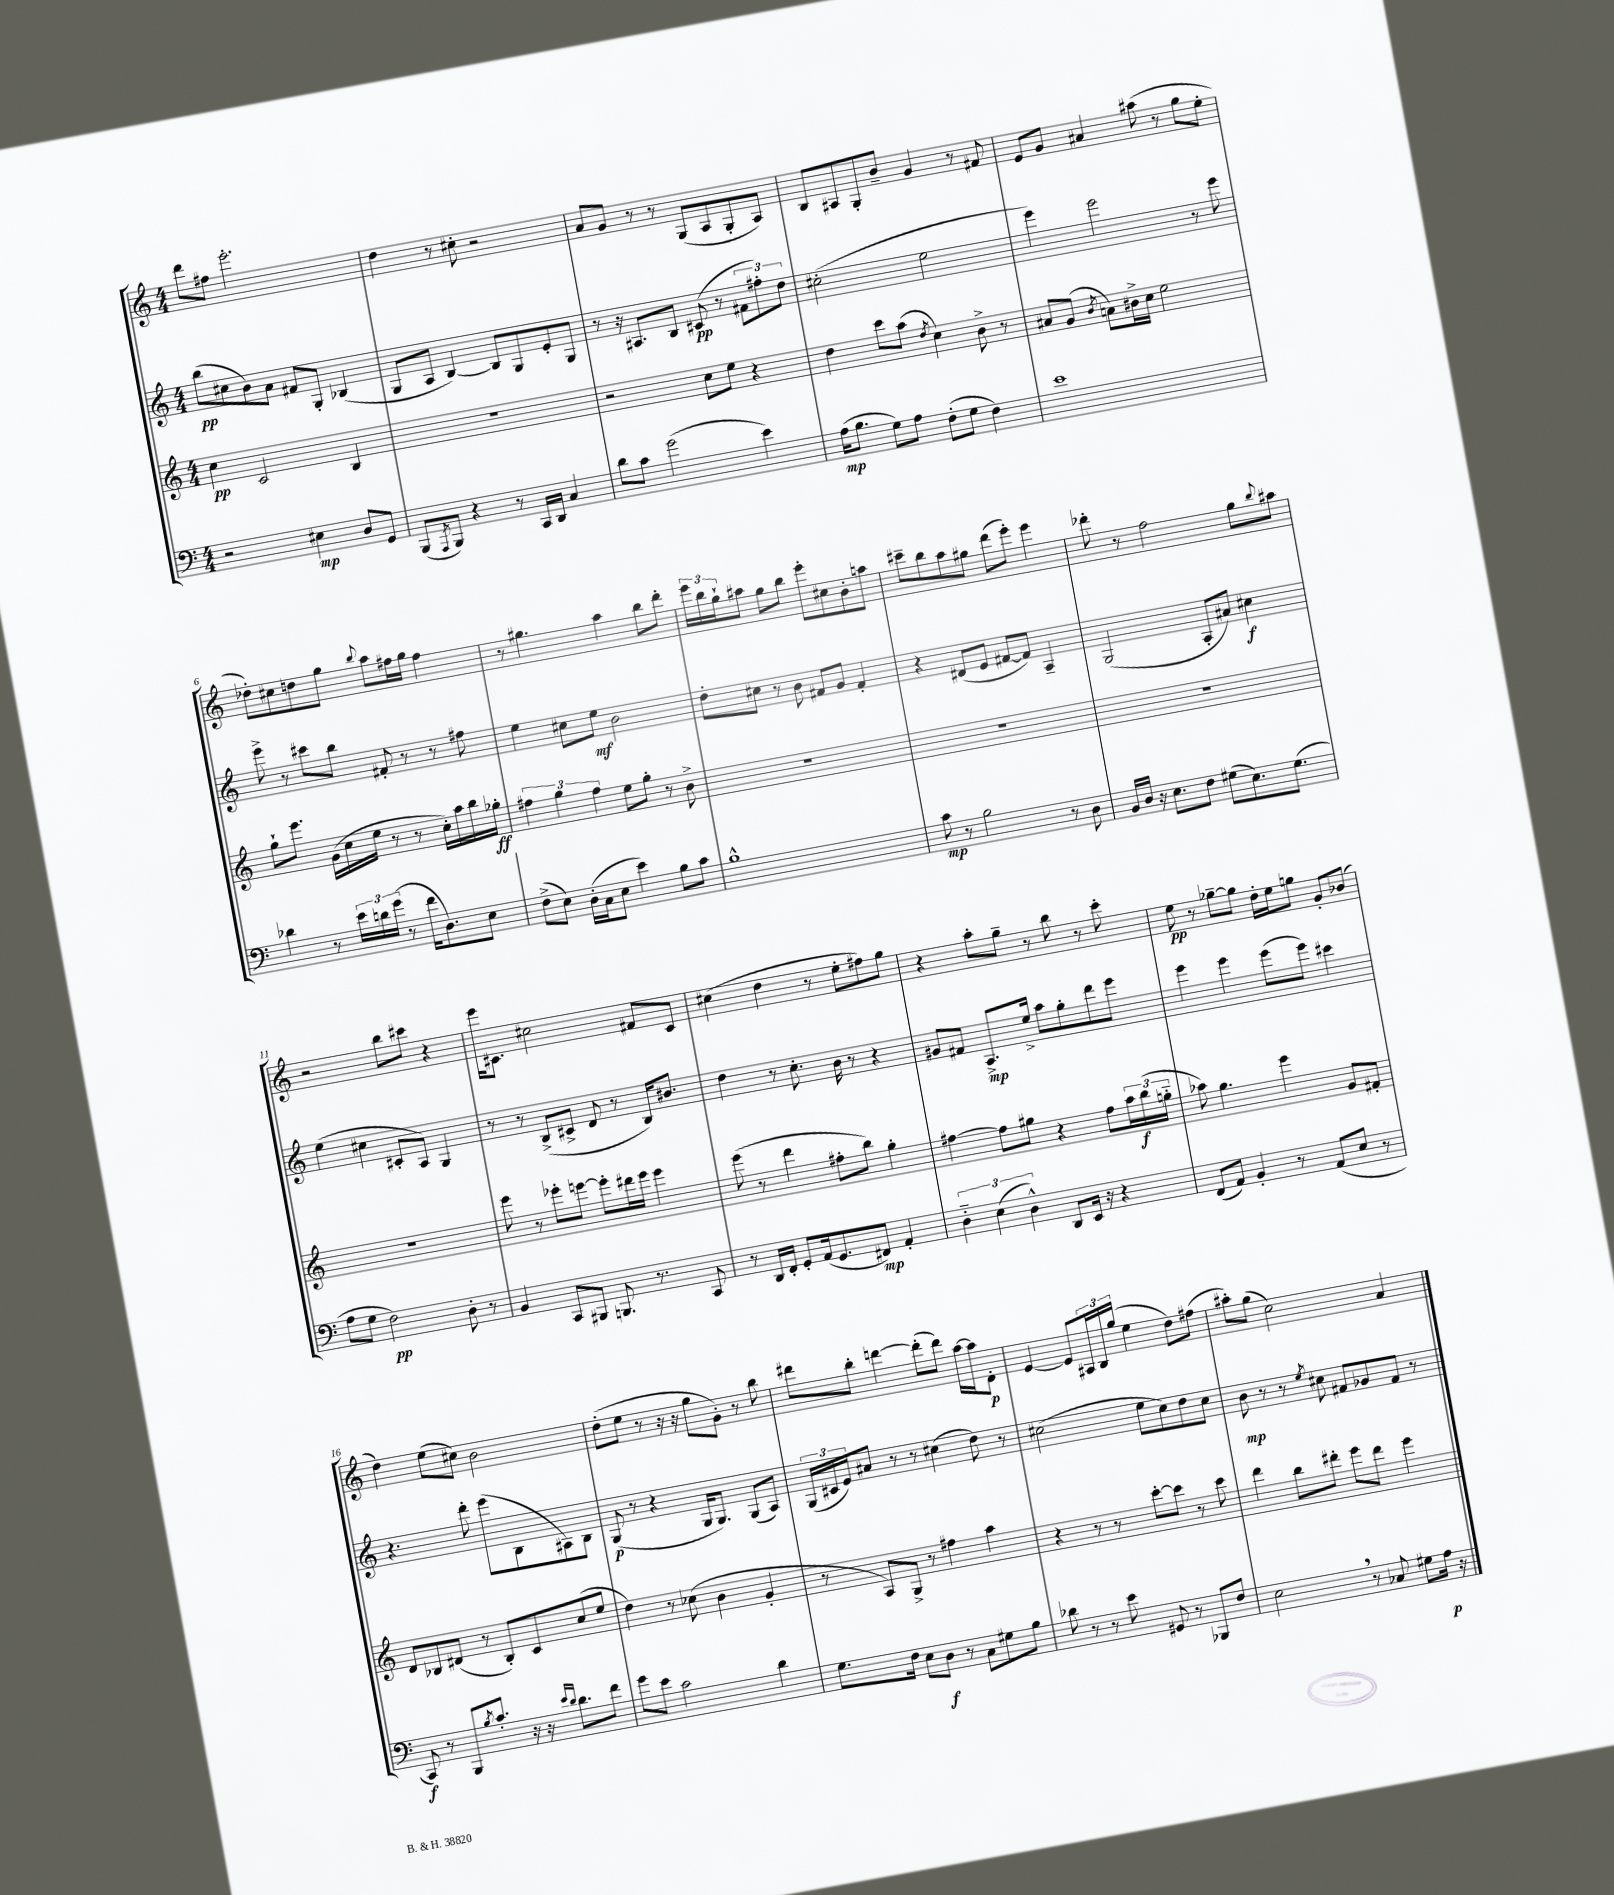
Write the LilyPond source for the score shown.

<<
\new StaffGroup <<
\new Staff = "s0" {
    \clef treble \key c \major \numericTimeSignature \time 4/4
    d'''8 fis''8 e'''2.-. |
    d''4 r8 cis''8-. r2 |
    a'8 g'8 r8 r8 g8( a8 g8-. a8) |
    b8 ais8 g8-. b'8-- g'4 r8 fis'8 |
    e'8 g'8 ais'4 ais''8( r8 g''8 e''8-. |
    des''8-.) cis''8 d''8 g''8 \appoggiatura { b''8 } a''8 fis''16 g''16 fis''4 |
    r8 gis''4. a''4 b''8 d'''8-. |
    \tuplet 3/2 { e'''16 b''16 g''16-! } ais''8 g''8 b''8 e'''8-. cis''8 b'8-. a''8 |
    cis'''8-- b''8 a''8 gis''8 d'''8( e'''8-.) e'''4 |
    des'''8-. r8 f''2 g''8 \appoggiatura { b''8 } ais''8 |
    r2 b''8 cis'''8 r4 |
    e'''16 cis'8. cis''2 fis'8 cis'8 |
    cis''4( d''4 r8 e''8-. fis''8) g''8 |
    r4 a''8-. g''8-- r8 b''8 r8 c'''8-. |
    e''8\pp r8 ges''8~-- ges''8 d''16-. e''16 g''8 g'8-. bes'8( |
    d''4) e''8( cis''8) b'2 |
    d''8-.( e''8 r8 r16 r16 g''8 g'8-.) r8 b''8 |
    dis'''8 b''8-. d'''4~ d'''8-.( d'''8) a''16~ a''16 d'8-.\p |
    e'4~ e'8 \tuplet 3/2 { ais16 b16 g''16( } e''4 d''8) fis''8( |
    ais''8-.) g''8( c''2) a'4 \bar "|." |
}
\new Staff = "s1" {
    \clef treble \key c \major \numericTimeSignature \time 4/4
    b''8\pp( cis''8 b'8) a'8 fis'8 g8-. bes4( |
    g8 a8 b4~) b8 g8 e'8-. g8 |
    r8 r16 ais8. b8 cis'8\pp( r8 \tuplet 3/2 { fis'8 fis''8-.) d''8 } |
    cis''2-.( e''2 |
    e'''4) e'''2 r8 e'''8 |
    e'''8-> r8 cis'''8 b''8 fis'8-. r8 r8 fis''8 |
    e''4 cis''8 e''8\mf b'2 |
    d''8-. cis''8 r8 b'8 fis'8 g'8 fis'4-. |
    r4 dis'8( e'8 fis'8~ fis'8) a4-- |
    g2( a8-. ais'8) cis''4\f |
    e''4( cis''4 cis'8-. a8) g4 |
    r8 r8 b8->( cis'8-> d'8 r8 b16) bis'8. |
    d''4 r8 c''8.-. b'16 r8 r4 |
    gis'8 fis'8 a8.->\mp e''16-> a''8 g''8-. d'''8 e'''8 |
    e'''4 e'''4 e'''8( e'''8) cis'''4 |
    r4. d'''8-. e'''8( b8 ais8) b8 |
    g8\p( r8 r4 g16 g8.) g8( a8) |
    \tuplet 3/2 { g16( cis'16 e'16) } ais'8 r8 r8 cis''4( d''8) r8 |
    cis''2( e''8 cis''8) d''8 cis''8 |
    b'8\mp r8 r8 \acciaccatura { e''8 } cis''8 fis'8 ges'8 fis'8 r8 \bar "|." |
}
\new Staff = "s2" {
    \clef treble \key c \major \numericTimeSignature \time 4/4
    c''4\pp c'2 b4 |
    R1 |
    r2 c''8 e''8 r4 |
    d''4 c'''8 a''8( \acciaccatura { d''8 } c''4) b'8-> r8 |
    ais'8 g'8( \acciaccatura { b'8 } a'8) bis'16-> c''16 e''2 |
    g''8-! e'''8. g'16( c''16 e''16 r8 r8 c''16-.) a''16 b''16 ges''16-.\ff |
    \tuplet 3/2 { fis''4 g''4 fis''4 } e''8 g''8-. r8 b'8-> |
    R1 |
    R1 |
    R1 |
    R1 |
    e'''8 r8 ees'''8-. e'''8~ e'''8-. dis'''16 e'''16 e'''4 |
    e'''8( r8 d'''4 fis''8-. b''8) g''4-. |
    fis''4~ fis''8 gis''8 r4 fis''8 \tuplet 3/2 { a''16 b''16\f( g''16-_ } |
    aes''8) g''4. e'''4 g'8 fis'8-. |
    d'8 bes8 dis'8( r8 bes8-.) c'8 c''8( e''8 |
    d''4) r8 ces''8( b'4 g'4-. |
    r8 a8) g8-> r8 fis''4 a''4 |
    r4 r8 r8 c'''8~-. c'''8 r8 c'''8 |
    d'''4 b''8 dis'''8-. e'''8 dis'''8 e'''4 \bar "|." |
}
\new Staff = "s3" {
    \clef bass \key c \major \numericTimeSignature \time 4/4
    r2 eis4\mp d8 g,8 |
    b,,8( \acciaccatura { a,,8 } b,,8) r4 r8 c,16 d,16 c4 |
    d'8 c'8 g'2( e'4) |
    a16\mp( b8. g8) a8 f8-.( g8 f4) |
    e'1 |
    des'4 r8 \tuplet 3/2 { e'16 d'16 g'16( } r8 f'16 d8.) e8 |
    f8->( e8) d16-.( c16 e8 e'4) b8 c'8 |
    b1-^ |
    c'8\mp r8 b2 r8 d8 |
    b,16 d16 r16 e8. f8 gis8( e8.) gis8.( |
    a8 g8 f2\pp) d8-. r8 |
    b,4 c,8 bis,,8 b,,8. r8. c,8 |
    r8 d,16 f,16-. g,8-. a,16( g,8. fis,8\mp) a,4-. |
    \tuplet 3/2 { d4-_ e4( d4-^) } d,8 e,16 r16 r4 |
    f,8( a,8) b,4-. r8 a,8( e8 r8 |
    c,8\f) r8 b,,8 \acciaccatura { b8 } c'8.-. r16 r16 \grace { e'16 d'16 } d'8. f'8 |
    g'8 e'8 c'2 d'4 |
    g8. f16 e8 d8\f r8 c8 gis8 b8 |
    des'8 r8 r8 e'8 gis,8 r8 bes,,8 f8 |
    e2 \breathe r8 ces8 gis8 a16\p r16 \bar "|." |
}
>>
>>
